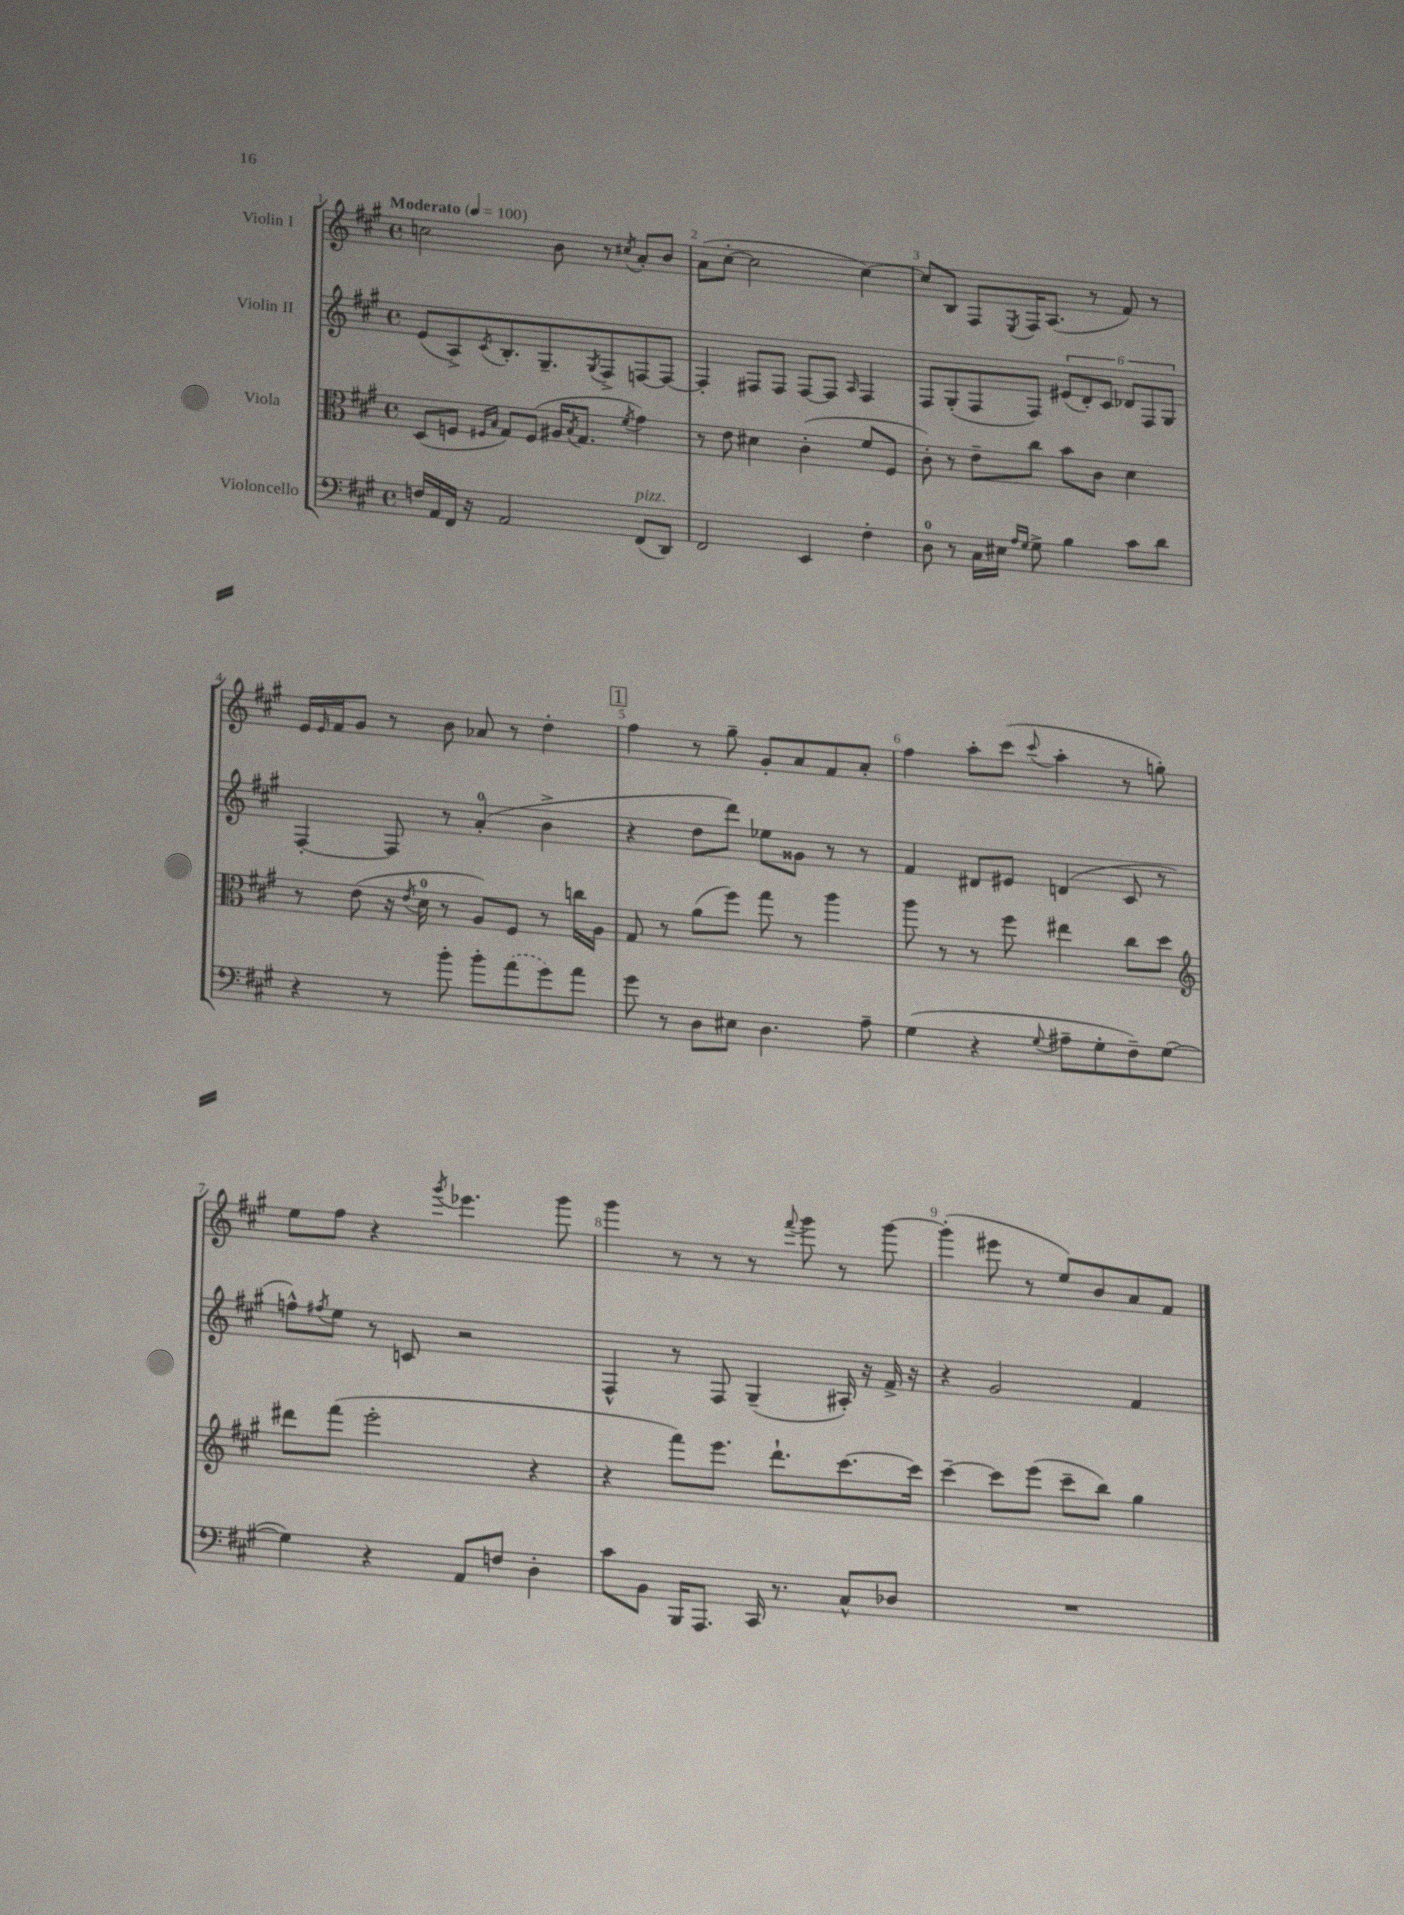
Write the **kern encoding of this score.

**kern	**kern	**kern	**kern
*staff4	*staff3	*staff2	*staff1
*clefF4	*clefC3	*clefG2	*clefG2
*k[f#c#g#]	*k[f#c#g#]	*k[f#c#g#]	*k[f#c#g#]
*M4/4	*M4/4	*M4/4	*M4/4
*met(c)	*met(c)	*met(c)	*met(c)
*MM100	*MM100	*MM100	*MM100
16F	(8D	(8e	2cc
16AA	.	.	.
16FF#	8F	8A^)	.
16r	.	.	.
.	16qqF#	.	.
.	16qqB	8qc#	.
2AA	8G#)	8.B'	.
.	(8F#	.	.
.	.	8.G#~	.
.	16A#	.	8b
.	8qB	.	.
.	8.G#	.	.
.	.	8qG#	.
.	.	8F#^	8r
.	8qf#	.	8qcc#
(8FF#	4g#)	[8F	8a'
8DD)	.	8F_	8b
=	=	=	=
2FF#	8r	4F']	(8a
.	8e	.	[8cc#'
.	4d#	8F#	2cc#]
.	.	8F#	.
4EE	(4c#'	[8F#	.
.	.	8F#]	.
.	.	16qqA	.
4F#'	8f#	4F#	[4cc#)
.	8F#	.	.
=	=	=	=
8D	8c#')	8F#	8cc#]
8r	8r	(8G#'	8B
16C#	8e~	8F#	8F#
16E#	.	.	.
16qqA	.	.	.
16qqG#	.	.	8qE
8G#^	8cc#	8F#)	16F#
.	.	.	(8.A
4B	8b	(12e#	.
.	.	12d')	.
.	8c#	.	8r
.	.	12c#	.
8c#	4d	12d-	8f#)
.	.	12F#	.
8d	.	.	8r
.	.	12G#	.
=	=	=	=
4r	8r	[4F#'	16e
.	.	.	16qqe
.	.	.	16f#
.	(8e	.	8g#
8r	16r	8F#]	8r
.	8qe	.	.
.	16d	.	.
8b'	8r	8r	8b
8b'	8A)	(4a'	8a-
(8a	8F#	.	8r
8g#)	8r	4b^	4dd'
8a	16cc	.	.
.	16A	.	.
=	=	=	=
8g#	8G#	4r	4ff#
8r	8r	.	.
8D	(8a	8dd	8r
8E#	8ff#)	8ddd)	8gg#~
4.D	8gg#	8ee-	8g#'
.	8r	8g##	8a
.	4aa	8r	8f#
8A~	.	8r	8a'
=	=	=	=
(4G#	8aa	4f#	4ff#
.	8r	.	.
4r	8r	8d#	8aa'
.	8ff#	8e#	(8ccc#
8qqG#	.	.	8qqccc#
8A#~	4ee#	(4d	4aa'
8G#'	.	.	.
8F#~)	8cc#	8c#	8r
([8G#	8dd	8r	8gg')
=	=	=	=
*	*clefG2	*	*
4G#])	8ddd#	8ff^^)	8ee
.	.	8qff#	.
.	(8fff#	8ee	8ff#
4r	2eee'	8r	4r
.	.	8c	.
.	.	.	8qggg#
8AA	.	2r	4.eee-
8F	.	.	.
4D'	4r	.	.
.	.	.	8ggg#
=	=	=	=
8c#	4r	4F#^^	4ggg#
8BB	.	.	.
16BBB	8fff#)	8r	8r
8.AAA	.	.	.
.	8.eee	8F#	8r
16CC#	.	(4G#~	8r
8.r	8.ddd`	.	.
.	.	.	8qqfff#
.	.	.	8ggg#
8C#^^	[8.ccc#	16A#')	8r
.	.	16r	.
8D-	.	16f#^	[8ggg#
.	16ccc#]	16r	.
=	=	=	=
1r	[4ccc#~	4r	(4ggg#']
.	8ccc#]	2g#	8eee#
.	(8eee	.	8r
.	8ccc#~	.	8ee)
.	8bb)	.	8b
.	4gg#	4f#	8a
.	.	.	8f#
==	==	==	==
*-	*-	*-	*-
